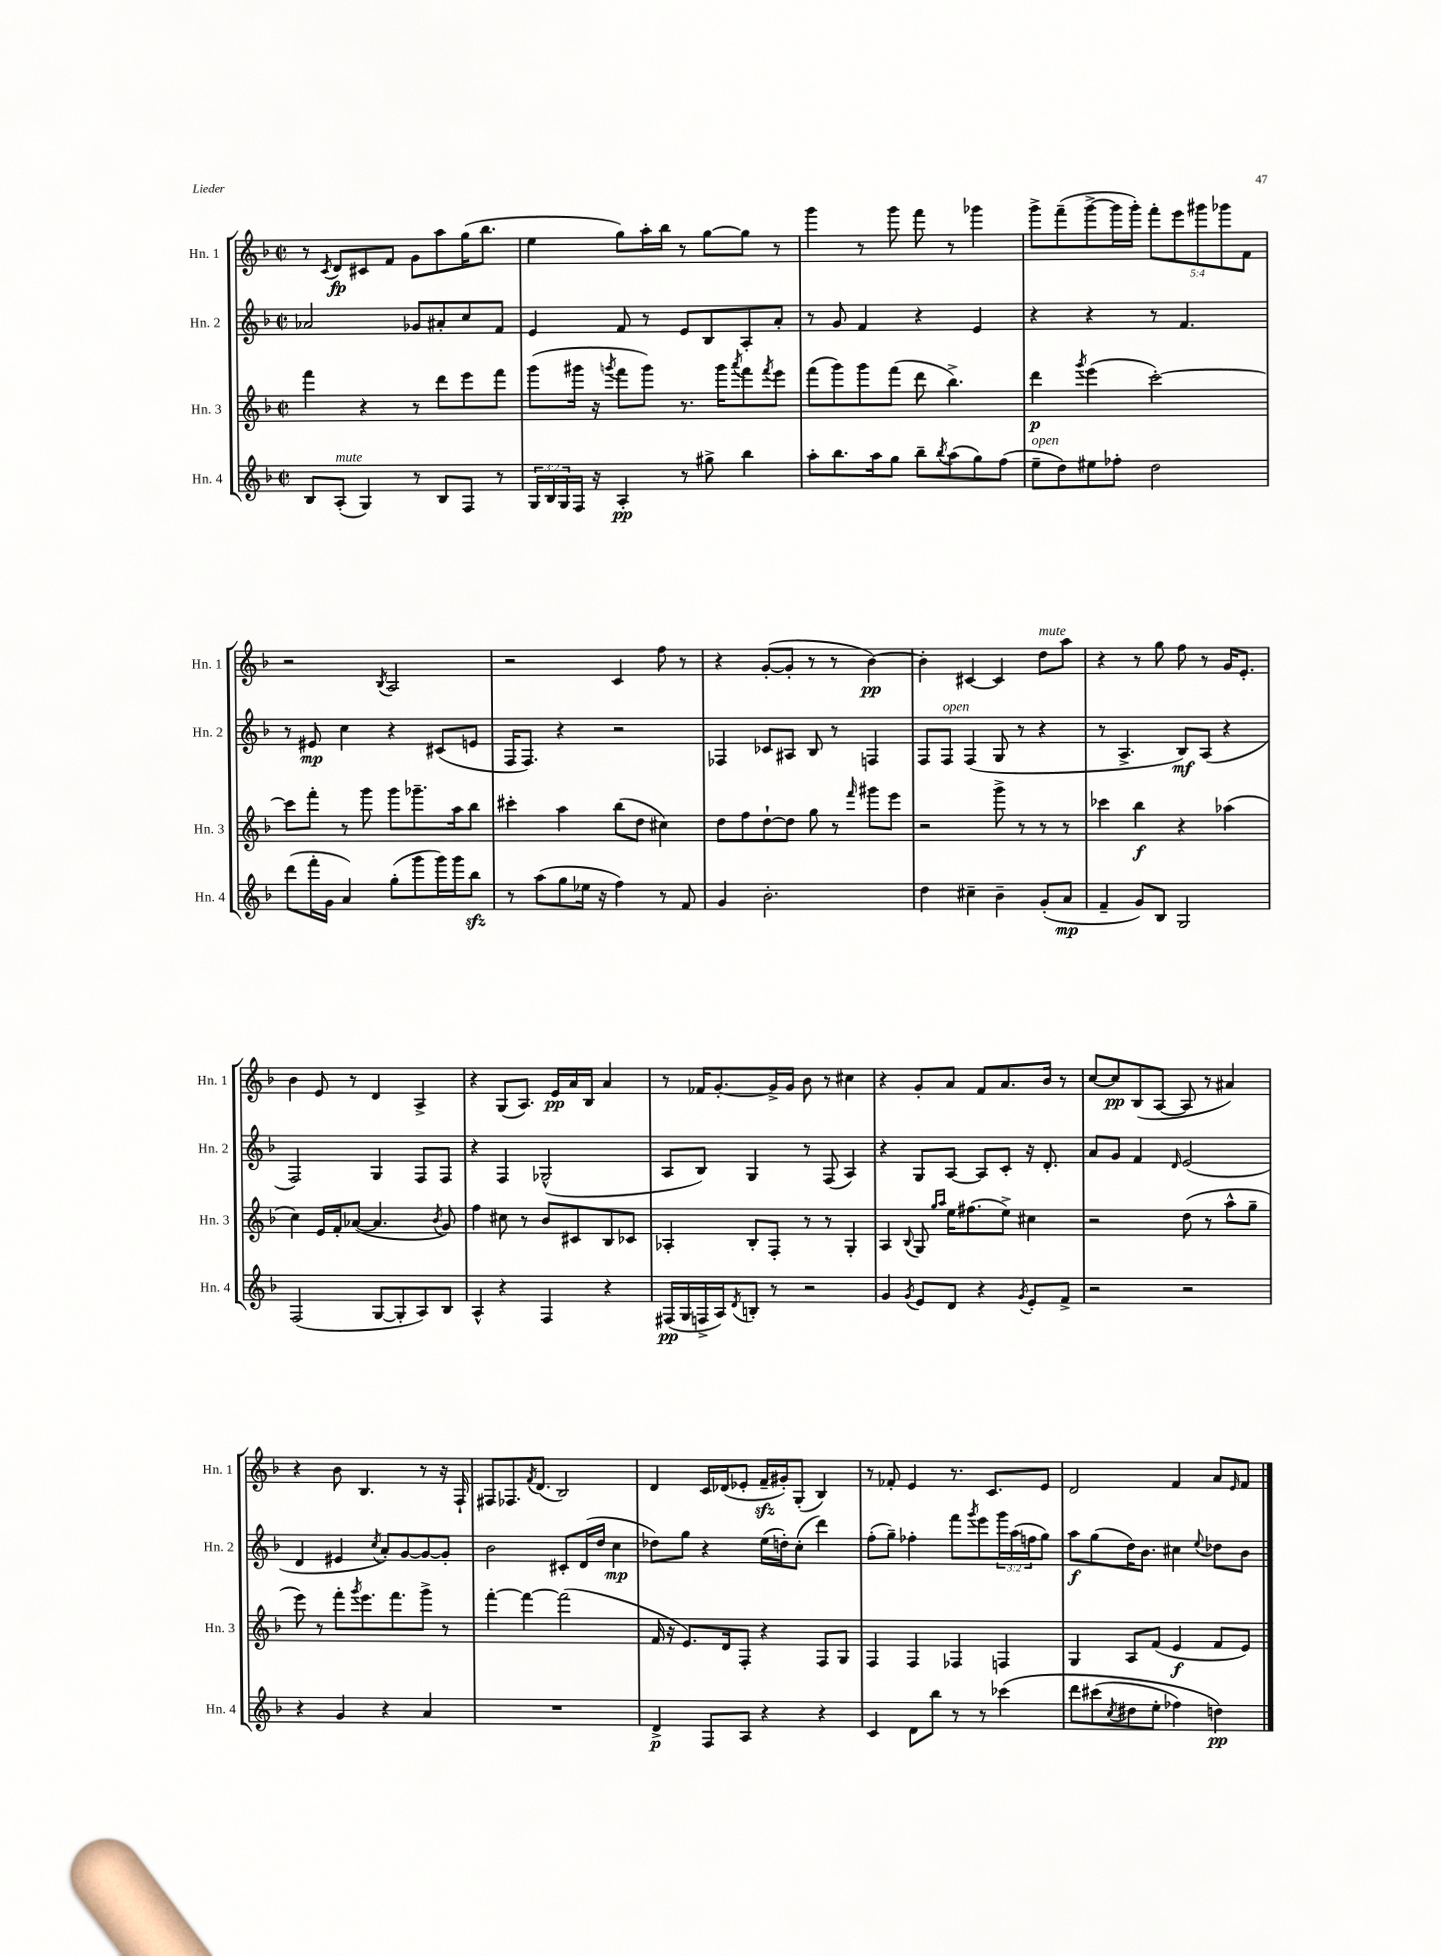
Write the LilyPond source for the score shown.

<<
\new StaffGroup <<
\new Staff = "s0" \with { instrumentName = "Hn. 1" shortInstrumentName = "Hn. 1" } {
    \clef treble \key f \major \defaultTimeSignature \time 2/2 \override Staff.TupletNumber.text = #tuplet-number::calc-fraction-text
    r8 \acciaccatura { c'8 } d'8\fp cis'8 f'8 g'8 a''8 g''16( bes''8. |
    e''4 g''8) a''16-. bes''16 r8 g''8~ g''8 r8 |
    g'''4 r8 g'''8 f'''8 r8 ges'''4 |
    g'''8-> f'''8--( g'''8~-> g'''16 g'''16-.) \tuplet 5/4 { f'''8-. e'''8 gis'''8 ges'''8 f'8 } |
    r2 \acciaccatura { bes8 } a2 |
    r2 c'4 f''8 r8 |
    r4 g'8~-.( g'8-. r8 r8 bes'4~\pp) |
    bes'4-. cis'4~ cis'4 d''8^\markup { \italic "mute" } a''8 |
    r4 r8 g''8 f''8 r8 g'16 e'8.-. |
    bes'4 e'8 r8 d'4 a4-> |
    r4 g8( a8.) e'16\pp a'16 bes16 a'4 |
    r8 fes'16 g'8.~-. g'16-> g'16 bes'8 r8 cis''4 |
    r4 g'8-. a'8 f'8 a'8. bes'16 r8 |
    c''8~ c''8\pp bes8( a8~ a8 r8 ais'4) |
    r4 bes'8 bes4. r8 r16 f16-! |
    fis8 fes8. \acciaccatura { f'8 } d'8.( bes2) |
    d'4 c'16 des'16( ees'8-. f'16--\sfz gis'16-.) g8-.( bes4) |
    r8 fes'8-. e'4 r8. c'8. e'8 |
    d'2 f'4 a'8 \grace { e'16 } f'8 \bar "|." |
}
\new Staff = "s1" \with { instrumentName = "Hn. 2" shortInstrumentName = "Hn. 2" } {
    \clef treble \key f \major \defaultTimeSignature \time 2/2 \override Staff.TupletNumber.text = #tuplet-number::calc-fraction-text
    aes'2 ges'8 ais'8-. c''8 f'8 |
    e'4 f'8 r8 e'8 bes8 a8-. a'8-. |
    r8 g'8 f'4 r4 e'4 |
    r4 r4 r8 f'4. |
    r8 eis'8\mp c''4 r4 cis'8( e'8 |
    f16 f8.) r4 r2 |
    fes4 ces'8 ais8 bes8 r8 f4 |
    f8 f8^\markup { \italic "open" } f4( g8 r8 r4 |
    r8 a4.-> bes8\mf) a8( r4 |
    f2) g4 f8 f8 |
    r4 f4 ges2-^( |
    a8 bes8) g4 r8 f8( a4) |
    r4 g8 a8~ a8 c'8-. r16 d'8.-. |
    a'8 g'8 f'4 \grace { d'16 } e'2( |
    d'4 eis'4 \acciaccatura { c''8 } a'8-.) g'8~ g'8~ g'8-. |
    bes'2 cis'8-. d'16( d''16 c''4\mp |
    des''8) g''8 r4 e''16( d''16-.) c''8-.( d'''4) |
    f''8-.( g''8--) fes''4-. f'''8 \acciaccatura { g'''8 } e'''8 \tuplet 3/2 { g'''16 a''16( f''16 } g''8) |
    a''8\f g''8( d''16) bes'8. cis''4 \appoggiatura { e''8 } des''8 bes'8 \bar "|." |
}
\new Staff = "s2" \with { instrumentName = "Hn. 3" shortInstrumentName = "Hn. 3" } {
    \clef treble \key f \major \defaultTimeSignature \time 2/2
    f'''4 r4 r8 d'''8 e'''8 f'''8 |
    g'''8( gis'''16 r16 \acciaccatura { g'''8 } f'''8 g'''8) r8. g'''16 \acciaccatura { a'''8 } f'''8 \acciaccatura { f'''8 } e'''8 |
    f'''8( g'''8) g'''8 f'''8( d'''8 bes''4.->) |
    d'''4\p \acciaccatura { g'''8 } e'''4( c'''2~-.) |
    c'''8 f'''8-. r8 g'''8 g'''8 ges'''8.-- a''16 bes''8 |
    cis'''4-. a''4 bes''8( d''8 cis''4) |
    d''8 f''8 d''8~-! d''8 g''8 r8 \grace { f'''16 } gis'''8 e'''8 |
    r2 g'''8-> r8 r8 r8 |
    ces'''4 bes''4\f r4 aes''4( |
    c''4) e'16 f'16-. aes'8~( aes'4. \acciaccatura { bes'8 } g'8) |
    f''4 cis''8 r8 bes'8 cis'8 bes8 ces'8 |
    aes4-. bes8-. f8-. r8 r8 g4-. |
    a4 \appoggiatura { bes8 } g8 \grace { g''16 a''16 } e''16 fis''8.( e''8->) cis''4 |
    r2 d''8( r8 a''8-^ g''8-- |
    e'''8) r8 f'''8-. \acciaccatura { g'''8 } e'''8. f'''8. g'''8-> r8 |
    f'''4~-. f'''4~ f'''2( |
    f'16 r16 e'8.) d'16 f8-. r4 f8 g8 |
    f4 f4 fes4 f4 |
    g4 a8 f'8( e'4\f f'8 e'8) \bar "|." |
}
\new Staff = "s3" \with { instrumentName = "Hn. 4" shortInstrumentName = "Hn. 4" } {
    \clef treble \key f \major \defaultTimeSignature \time 2/2 \override Staff.TupletNumber.text = #tuplet-number::calc-fraction-text
    bes8 a8-.^\markup { \italic "mute" }( g4) r8 bes8 f8 r8 |
    \tuplet 3/2 { g16 bes16 g16 } f16 r16 a4-.\pp r8 gis''8-> bes''4 |
    a''8-. bes''8. a''16 g''8 bes''8-- \acciaccatura { bes''8 } a''8( g''8) f''8( |
    e''8--^\markup { \italic "open" } d''8) eis''8 fes''8-. d''2 |
    d'''8( f'''16-. g'16 a'4) g''8-.( g'''8 g'''16) g'''16 bes''8\sfz |
    r8 a''8( g''8 ees''16 r16 f''4) r8 f'8 |
    g'4 bes'2.-. |
    d''4 cis''4-- bes'4-- g'8-.( a'8\mp |
    f'4-- g'8) bes8 g2 |
    f2( g8~ g8-. a8) bes8 |
    a4-^ r4 f4 r4 |
    fis16\pp( g16 f16-> a16) \acciaccatura { d'8 } b8-. r8 r2 |
    g'4 \acciaccatura { g'8 } e'8 d'8 r4 \acciaccatura { g'8 } e'8-. f'8-> |
    r2 r2 |
    r4 g'4 r4 a'4 |
    R1 |
    d'4->\p f8 a8 r4 r4 |
    c'4 d'8 bes''8 r8 r8 ces'''4\( |
    d'''8 cis'''8( \acciaccatura { c''8 } dis''8 e''8-. fes''4) d''4\pp\) \bar "|." |
}
>>
>>
\layout { \context { \Score \remove "Bar_number_engraver" } }
